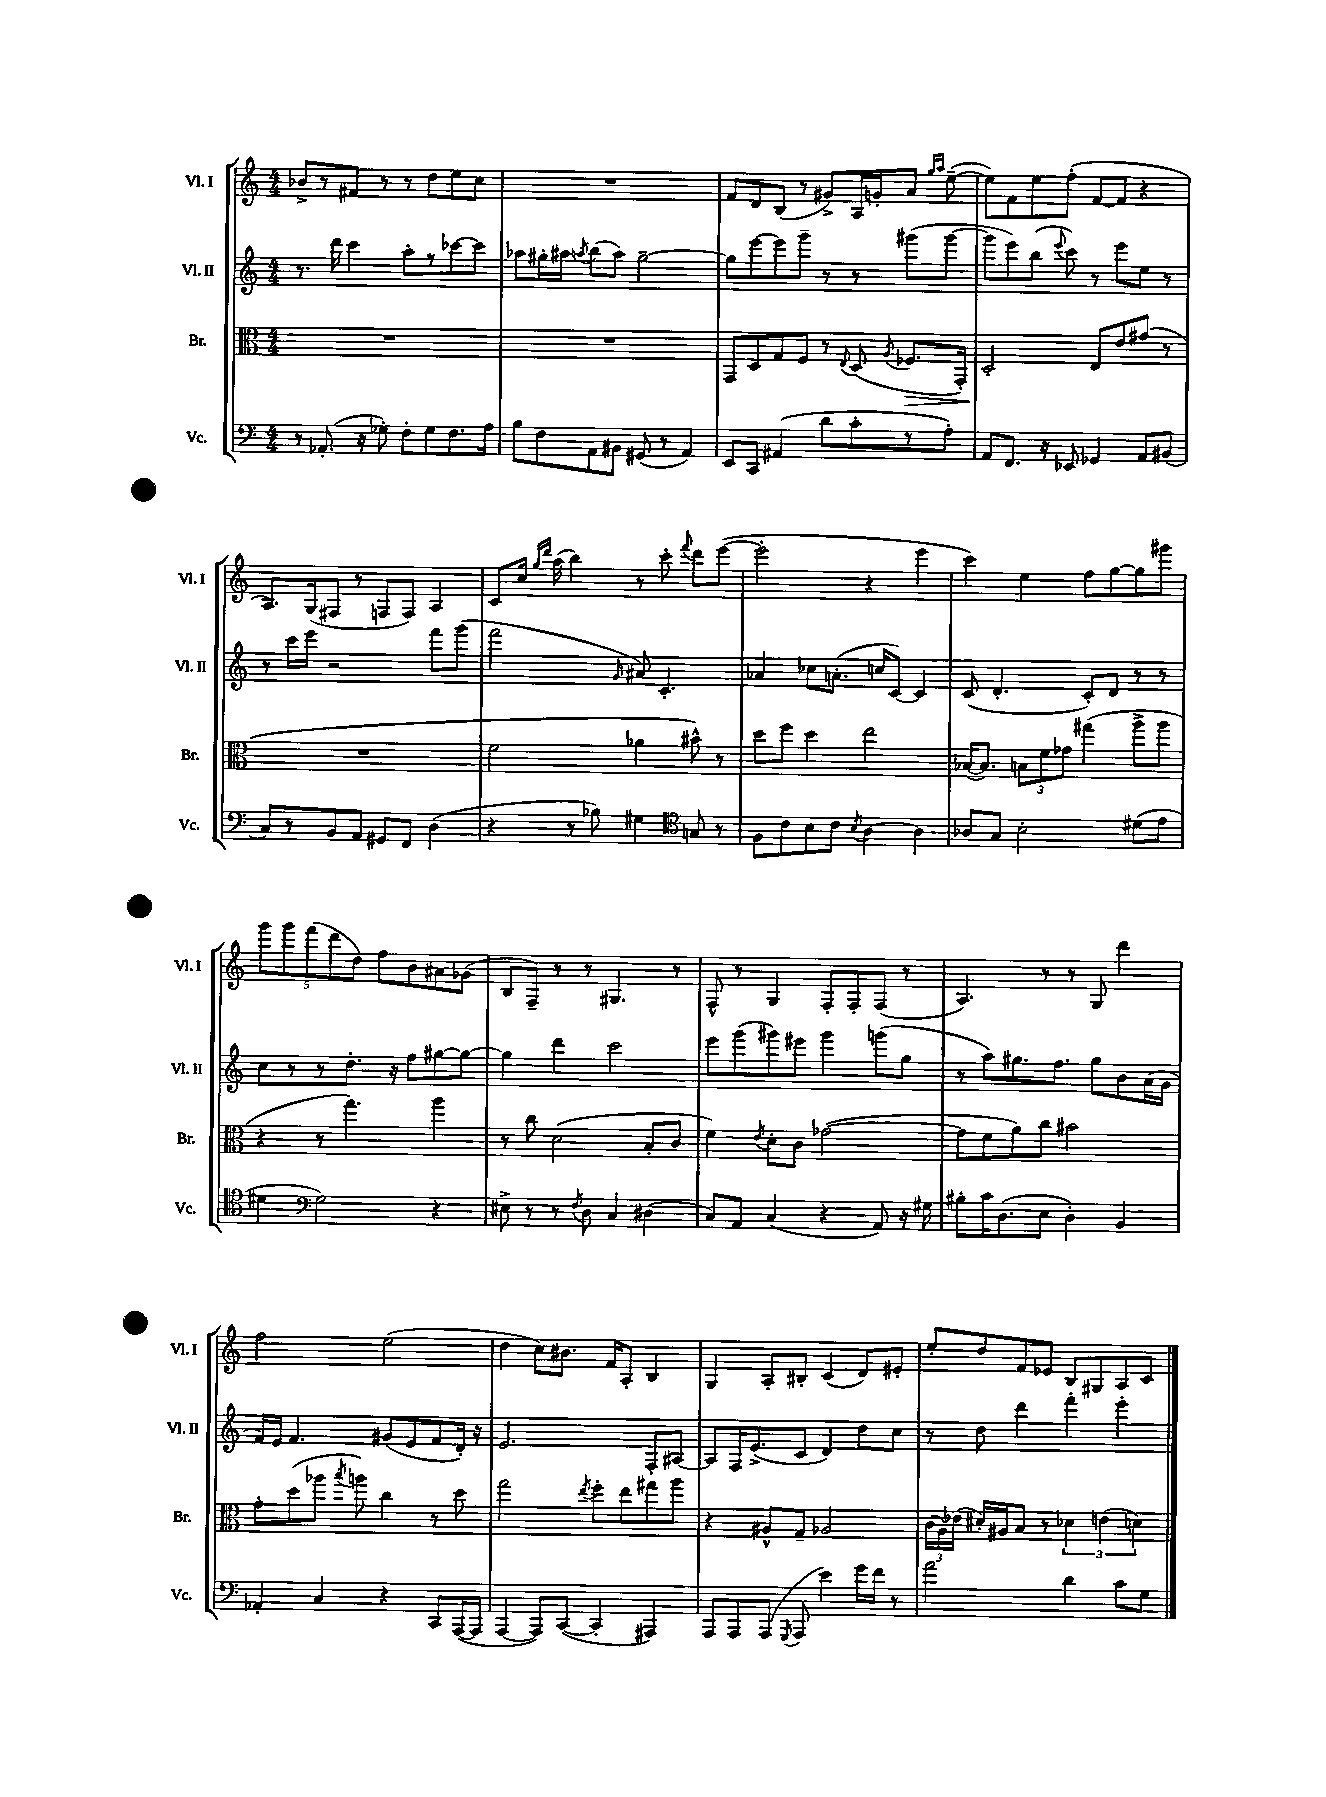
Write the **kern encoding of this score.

**kern	**kern	**kern	**kern
*staff4	*staff3	*staff2	*staff1
*clefF4	*clefC3	*clefG2	*clefG2
*k[]	*k[]	*k[]	*k[]
*M4/4	*M4/4	*M4/4	*M4/4
8r	1r	8.r	8b-^
(8.AA-'	.	.	8r
.	.	16ddd	.
.	.	4ccc	8f#
16r	.	.	.
8G-')	.	.	8r
8F'	.	8aa'	8r
8G-	.	8r	8dd
8.F	.	[8ccc-	8ee
.	.	8ccc-]	8cc
16A	.	.	.
=	=	=	=
8B	1r	8aa-	1r
8F	.	16gg#'	.
.	.	16aa#	.
.	.	8qaa	.
8AA	.	(8bb	.
8BB#	.	8aa)	.
(8GG#	.	[2gg#~	.
8r	.	.	.
4AA)	.	.	.
=	=	=	=
8EE	8GG	8gg#]	8f
8CC	8D	[8eee	8d
(4AA#	8G	8eee]	(8B
.	8F	8ggg~	8r
8d	8r	8r	8g#^)
.	8qqE	.	.
8c'	(8D	8r	16A
.	.	.	16g'
.	8qA	.	.
8r	8.F-	(8ggg#	8a
.	.	.	16qqgg
.	.	.	16qqaa
8A')	.	[8ggg#	([8ee~
.	16GG')	.	.
=	=	=	=
8AA	2D'	8ggg#]	8ee])
8.FF	.	8eee)	8f
.	.	(8bb	8ee
16r	.	.	.
.	.	8qqeee	.
8EE-	.	8ccc)	(8ff'
4GG-	8E	8r	[8f
.	8e	8eee	8f]
8AA	(8g#	8ee	4r
(8BB#	8r	8r	.
=	=	=	=
8C)	1r	8r	8.A)
8r	.	16ccc	.
.	.	16eee	(16G
8BB	.	2r	8F#
8AA	.	.	8r
8GG#	.	.	8F
8FF	.	.	8F)
(4D	.	8fff	4A
.	.	(8ggg	.
=	=	=	=
4r	2f	2fff	8c
.	.	.	16cc
.	.	.	16qqgg
.	.	.	16qqddd
.	.	.	(16aa
8r	.	.	4bb)
8B-)	.	.	.
.	.	16qqg	.
4G#	4a-	8a#)	8r
.	.	4.c'	8ccc'
*clefC4	*	*	*
.	.	.	8qqfff
8G	8b#^^)	.	8ddd
8r	8r	.	([8eee
=	=	=	=
8F	8dd	4a-	2eee']
8c	8ff	.	.
8B	4dd	8cc-	.
8c	.	(8.a'	.
8qB	.	.	.
[4A	2ee	.	4r
.	.	16cc	.
.	.	[8c)	.
4A]	.	4c]	4eee
=	=	=	=
8A-	([16B-	(8c	4ccc)
.	8.B-])	.	.
8G	.	4.d'	.
2B'	12B	.	4ee
.	12f	.	.
.	12g-	.	.
.	(4gg#	8c')	8ff
.	.	8d	[8gg
(8d#	8aa^	8r	8gg]
8e	8aa	8r	8ggg#
=	=	=	=
4d#	4r	8cc	10ggg
.	.	.	10ggg
.	.	8r	.
.	.	.	(10fff
*clefF4	*	*	*
2G)	8r	8r	.
.	.	.	10ddd
.	4.gg)	8.dd'	.
.	.	.	10dd)
.	.	.	8ff
.	.	16r	.
.	.	8ff	8b
4r	4aa	[8gg#	8a#
.	.	8gg#_	(8g-
=	=	=	=
8E#^	8r	4gg#]	8B
8r	8cc	.	8F~)
8r	(2d	4ddd	8r
8qF	.	.	.
8D	.	.	8r
4C	.	2ccc	4.G#
(4D#	8B'	.	.
.	8c	.	8r
=	=	=	=
8C)	4f)	8eee	8F^^
8AA	.	(8ggg	8r
.	8qe	.	.
(4C	8d'	8ggg#)	4G
.	8c	8eee#	.
4r	([2g-	4ggg#	8F'
.	.	.	8F'
8AA)	.	(8ggg	(8F
16r	.	8gg	8r
16G#	.	.	.
=	=	=	=
8B#'	8g-]	8r	4.A)
16c	8f	8aa)	.
(8.D	.	.	.
.	8a)	8.gg#	.
8E	8cc	.	8r
.	.	8.ff	.
4D')	2b#	.	8r
.	.	8gg#	8G
4BB	.	8b	4ddd
.	.	(16a	.
.	.	16g	.
=	=	=	=
4AA-'	8g'	16f)	2ff
.	.	16e	.
.	(8dd	4.f	.
4C	8aa-	.	.
.	8qbb	.	.
.	8aa)	.	.
4r	4cc	(8g#	(2ee
.	.	8e	.
8CC	8r	8f	.
([16AAA	8dd	16d')	.
16AAA]	.	16r	.
=	=	=	=
[4AAA	2gg	2.e	4dd
8AAA])	.	.	8cc)
([8CC	.	.	8.b#
.	8qee	.	.
4CC']	8ff'	.	.
.	.	.	16f
.	8ee	.	8A'
4AAA#)	8gg#	8F'	4B
.	8aa	[8A#	.
=	=	=	=
8AAA	4r	8A#]	4G
8AAA	.	16F	.
.	.	(8.e^	.
(8AAA	8A#^^	.	8A'
8qGGG	.	.	.
8AAA	8G~	8c	8B#'
4e)	2A-	4d)	(4c
16g	.	8dd	8d)
16f	.	.	.
8r	.	8cc	8e#'
=	=	=	=
2a	(24c	8r	8ee'
.	24A)	.	.
.	(24e-	.	.
.	16d#')	8dd	8dd
.	16A#	.	.
.	8B	4ddd	8f
.	8r	.	8e-
4d	6d-	4fff'	8B
.	.	.	8G#
.	(6e	.	.
8c	.	4eee'	8A
.	6d)	.	.
8G	.	.	8c
==	==	==	==
*-	*-	*-	*-
